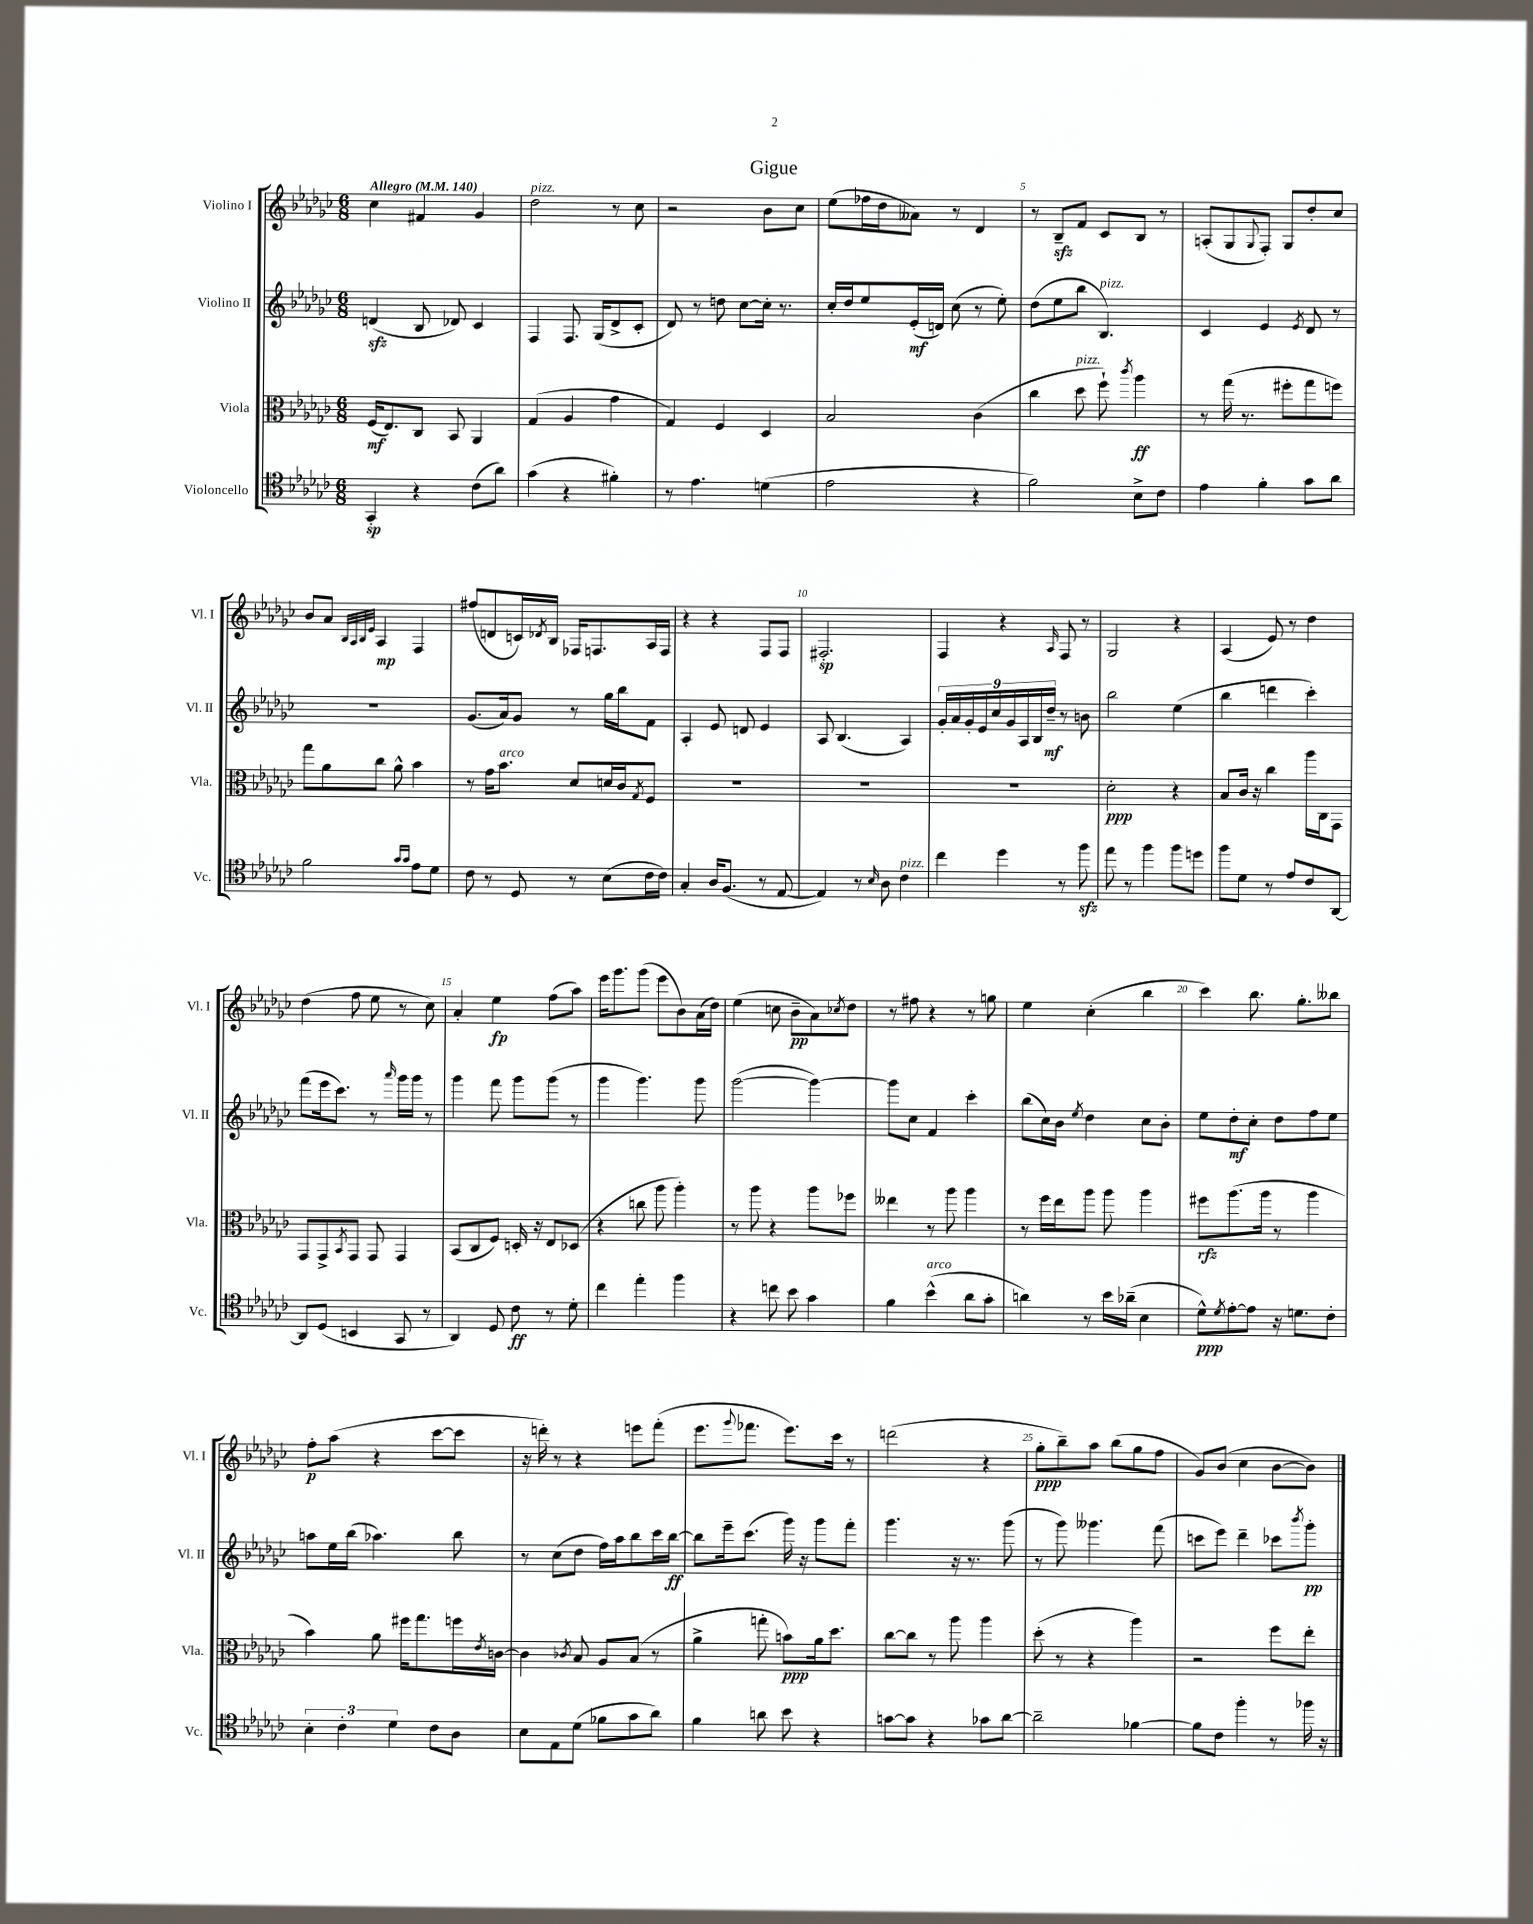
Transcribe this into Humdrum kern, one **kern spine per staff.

**kern	**kern	**kern	**kern
*staff4	*staff3	*staff2	*staff1
*clefC4	*clefC3	*clefG2	*clefG2
*k[b-e-a-d-g-c-]	*k[b-e-a-d-g-c-]	*k[b-e-a-d-g-c-]	*k[b-e-a-d-g-c-]
*M6/8	*M6/8	*M6/8	*M6/8
*MM140	*MM140	*MM140	*MM140
4GG-'	(16F	(4d	4cc-
.	8.E-)	.	.
4r	8C-	8B-	4f#
.	8BB-	8d-)	.
(8c-	4AA-	4c-	4g-
8a-)	.	.	.
=	=	=	=
(4g-	(4G-	4F	2dd-
4r	4A-	8.F	.
.	.	(16G-	.
4f#')	4g-	8d-^	8r
.	.	8c-'	8cc-
=	=	=	=
8r	4G-)	8d-)	2r
4.e-	.	8r	.
.	4F	8dd	.
.	.	[8cc-	.
(4d	4D-	16cc-']	8b-
.	.	8.r	.
.	.	.	8cc-
=	=	=	=
2e-	2B-	16cc-'	(8ee-
.	.	16dd-	.
.	.	8ee-	16ff-
.	.	.	16dd-
.	.	(16e-'	8a--)
.	.	16d)	.
.	.	(8cc-	8r
4r	(4c-	8r	4d-
.	.	8ee-')	.
=	=	=	=
2f)	4cc-	(8dd-	8r
.	.	8ee-	8B-~
.	8dd-	8bb-	8f
.	8ff`)	4.B-)	8c-
.	8qccc-	.	.
8B-^	4aa-	.	8B-
8c-	.	.	8r
=	=	=	=
4e-	8r	4c-	(8A'
.	(16gg-	.	8G-
.	8.r	.	.
.	.	.	8qqG-
4f'	.	4e-	8F')
.	8ff#'	.	8G-
.	.	8qe-	.
8g-	8gg-	8d-	8dd-'
8a-	8ff)	8r	8cc-
=	=	=	=
2f	8gg-	2.r	8b-
.	8a-	.	8a-
.	.	.	32qqB-
.	.	.	32qqA-
.	.	.	32qqB-
.	.	.	32qqe-
.	8cc-	.	4A-
.	8a-^^	.	.
16qqg-	.	.	.
16qqg-	.	.	.
8e-	4b-	.	4F
8d-	.	.	.
=	=	=	=
8c-	8r	(8.g-	(8ff#
8r	16g-	.	8d
.	8.b-	16a-)	.
8D-	.	8g-	16c)
.	.	.	8qd-
.	.	.	16B-
8r	8d-	8r	16F-
.	.	.	8.F
(8B-	16d	16gg-	.
.	16c-	16bb-	.
.	8qG-	.	.
16c-	8F	8f	16A-
16c-)	.	.	16F
=	=	=	=
4G-'	2.r	4A-'	4r
16A-	.	8e-	4r
(8.F	.	.	.
.	.	8d	.
8r	.	4e-	8F
[8E-	.	.	8F
=	=	=	=
4E-])	2.r	8A-	2.F#'
.	.	(4.B-	.
8r	.	.	.
16qqB-	.	.	.
8A-	.	.	.
4c-	.	4A-)	.
=	=	=	=
4cc-	2.r	18g-'	4F
.	.	18a-	.
.	.	18g-'	.
.	.	18e-	.
.	.	18cc-	.
4dd-	.	.	4r
.	.	18g-	.
.	.	18A-	.
.	.	18B-	.
.	.	18dd-~	.
.	.	.	16qqA-
8r	.	8r	8F
8ff	.	8b	8r
=	=	=	=
8ee-	2d-'	2bb-	2G-
8r	.	.	.
4ff	.	.	.
8ff	4r	(4ee-	4r
8dd	.	.	.
=	=	=	=
8ff	8B-	4bb-	(4A-
8d-	16c-	.	.
.	16r	.	.
8r	4cc-	4ddd	8e-)
8e-	.	.	8r
8c-	16aa-	4ccc-')	4dd-
.	16C-	.	.
[8AA-	8GG-	.	.
=	=	=	=
8AA-]	8GG-	(8fff	(4dd-
(8D-	8GG-^	16eee-	.
.	.	8.ccc-)	.
.	8qBB-	.	.
4BB	8GG-	.	8ff
.	8GG-	8r	8ee-
.	.	16qqaaa-	.
8GG-	4GG-	16ggg-	8r
.	.	16ggg-	.
8r	.	8r	8cc-)
=	=	=	=
4AA-)	(8BB-	4ggg-	4a-'
.	8C-	.	.
8D-	8F)	8fff	4ee-
8c-	16D'	8ggg-	.
.	16r	.	.
8r	8E-	(8ggg-	(8ff
8d-'	(8D-	8r	8aa-)
=	=	=	=
4cc-	4r	4ggg-	16eee-
.	.	.	8.ggg-
4ee-'	8cc	4.ggg-)	(8ggg-
.	8aa-	.	8eee-
4ff	4aa-')	.	8b-)
.	.	8ggg-	(16a-
.	.	.	16dd-)
=	=	=	=
4r	8r	([2ggg-	(4ee-
.	8aa-	.	.
8cc	4r	.	8cc
8b-	.	.	8b-~
4g-	8aa-	4ggg-_)	8a-)
.	.	.	8qcc-
.	8ff-	.	8dd-
=	=	=	=
4f	4ee--	8ggg-]	8r
.	.	8cc-	8ff#
(4b-^^	8r	4f	4r
.	8aa-	.	.
8a-	4aa-	4ccc-'	8r
8g-'	.	.	8gg
=	=	=	=
4a)	8r	(8bb-	4ee-
.	16ff	16cc-)	.
.	16ee-	16b-	.
.	.	8qee-	.
8r	8aa-	4dd-	(4cc-'
16b-	8aa-	.	.
(16a-~	.	.	.
4B-	4aa-	8cc-	4bb-
.	.	8b-'	.
=	=	=	=
8d-^^)	8ff#	8ee-	4ccc-)
8qd-	.	.	.
[8e-'	(8.aa-	8dd-'	.
8e-]	.	8cc-'	8.bb-
.	16aa-	.	.
16r	8r	8dd-	.
8.d	.	.	8.gg-'
.	4aa-	8ff	.
8c-'	.	8ee-	8bb--
=	=	=	=
6B-'	4b-)	8aa	8ff'
.	.	16ee-	(8aa-
6c-'	.	.	.
.	.	(16bb-	.
.	8a-	4.aa-)	4r
6d-	.	.	.
.	16ff#	.	.
.	8.gg-	.	.
8c-	.	.	[8ccc-
8A-	16ff	8bb-	8ccc-]
.	8qe-	.	.
.	[16c	.	.
=	=	=	=
8B-	4c]	8r	16r
.	.	.	16ddd')
8E-	.	(8cc-	8r
.	8qc-	.	.
(8d-	8B-	8dd-	4r
8f-	8A-	16ff)	.
.	.	16aa-	.
8g-	(8B-	8bb-	8eee
8a-)	8r	16ccc-	(8fff'
.	.	[16bb-	.
=	=	=	=
4f	4a-^	8bb-]	8.eee-
.	.	16eee-~	.
.	.	.	8qqggg-
.	.	(8.ccc-	8.fff-
8a	8gg'	.	.
8b-	8b)	16ggg-)	8.eee-)
.	.	16r	.
4r	16a-	8ggg-	.
.	8.dd-	.	16ccc-
.	.	8fff'	8r
=	=	=	=
[8g	[8cc-	4.ggg-	(2ddd
8g]	8cc-]	.	.
4r	8r	.	.
.	8aa-	16r	.
.	.	8.r	.
8g-	4aa-	.	4r
[8a-	.	(8ggg-	.
=	=	=	=
2a-~]	(8dd-'	8r	8gg-'
.	8r	8ggg-)	8bb-~)
.	4r	4.ggg--	8aa-
.	.	.	(8bb-
[4f-	4aa-)	.	8gg-
.	.	(8fff	8ff
=	=	=	=
8f-]	2r	8ccc	8g-)
8c-	.	8eee-)	(8b-
4ff'	.	4ddd-~	4cc-
8r	8ff	8ccc-	[8b-
.	.	8qbbb-	.
16ff-	8ee-'	8ggg-'	8b-])
16r	.	.	.
==	==	==	==
*-	*-	*-	*-
